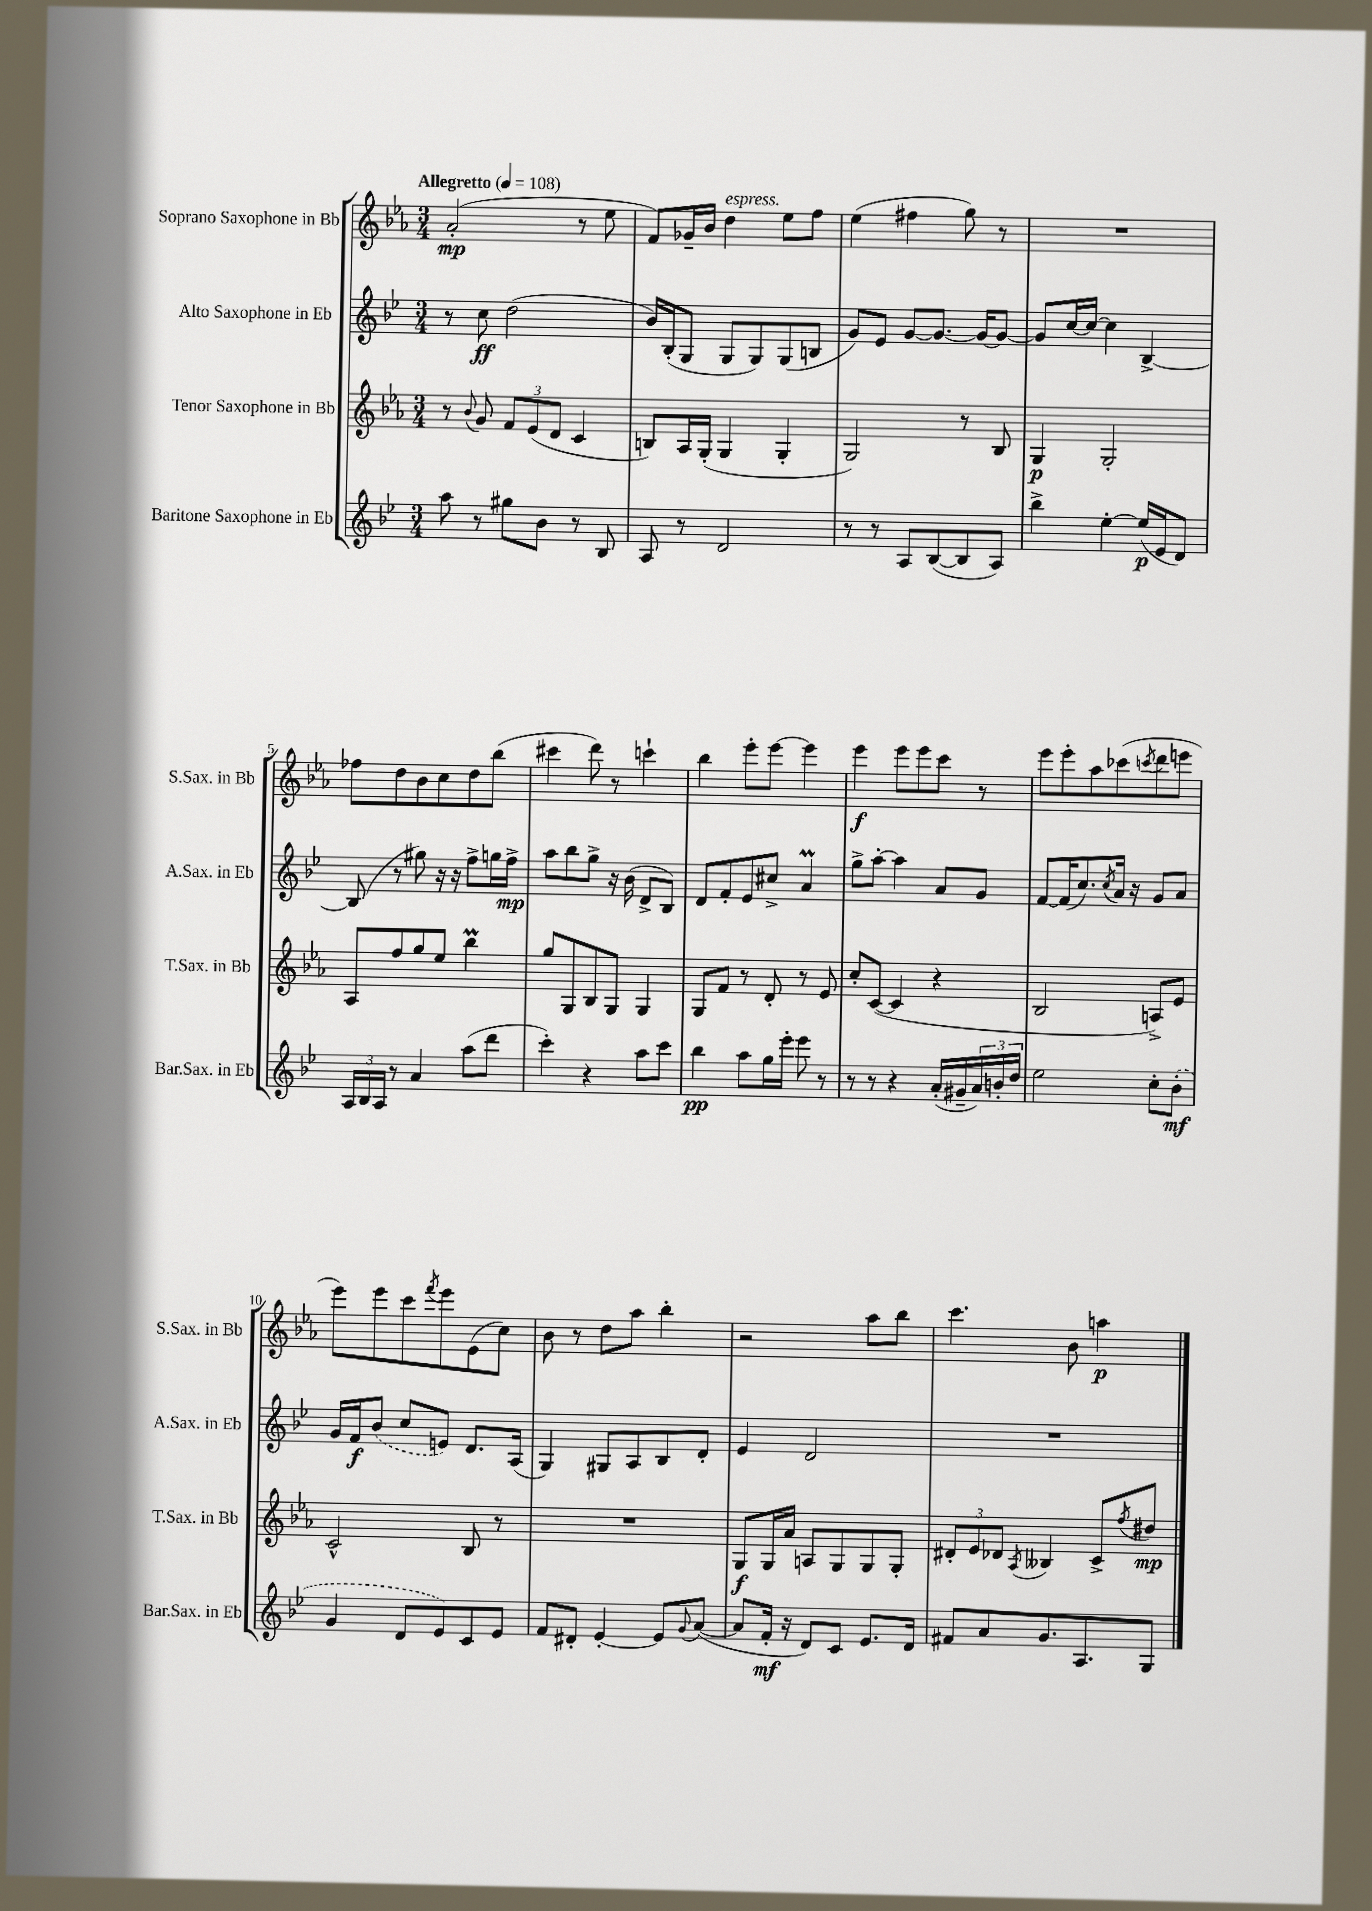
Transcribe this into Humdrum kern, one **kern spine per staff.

**kern	**dynam	**kern	**dynam	**kern	**dynam	**kern	**dynam
*part4	*part4	*part3	*part3	*part2	*part2	*part1	*part1
*staff4	*staff4	*staff3	*staff3	*staff2	*staff2	*staff1	*staff1
*I"Baritone Saxophone in Eb	*	*I"Tenor Saxophone in Bb	*	*I"Alto Saxophone in Eb	*	*I"Soprano Saxophone in Bb	*
*I'Bar.Sax. in Eb	*	*I'T.Sax. in Bb	*	*I'A.Sax. in Eb	*	*I'S.Sax. in Bb	*
*clefG2	*	*clefG2	*	*clefG2	*	*clefG2	*
*k[b-e-]	*	*k[b-e-a-]	*	*k[b-e-]	*	*k[b-e-a-]	*
*M3/4	*	*M3/4	*	*M3/4	*	*M3/4	*
*MM108	*	*MM108	*	*MM108	*	*MM108	*
=1	=1	=1	=1	=1	=1	=1	=1
!	!	!	!	!	!	!LO:TX:a:B:t=Allegretto	!
8aa\	.	8r	.	8r	.	(2a-'/	mp
.	.	8qqb-/	.	.	.	.	.
8r	.	8g/	.	8cc\	ff	.	.
8gg#X\L	.	12f/L	.	(2dd\	.	.	.
.	.	(12e-/	.	.	.	.	.
8b-\J	.	.	.	.	.	.	.
.	.	12d/J	.	.	.	.	.
8r	.	4c/	.	.	.	8r	.
8B-/	.	.	.	.	.	8ee-\	.
=2	=2	=2	=2	=2	=2	=2	=2
8A/	.	8Bn/L)	.	16b-/LL)	.	8f/L)	.
.	.	.	.	(16B-'/J	.	.	.
8r	.	16A-/L	.	8G/J	.	16g-X~/L	.
.	.	(16G'/JJ	.	.	.	16b-/JJ	.
!	!	!	!	!	!	!LO:TX:a:i:t=espress.	!
2d/	.	4G/	.	8G/L	.	4dd\	.
.	.	.	.	8G/)	.	.	.
.	.	4G'/	.	(8G/	.	8ee-\L	.
.	.	.	.	8Bn/J	.	8ff\J	.
=3	=3	=3	=3	=3	=3	=3	=3
8r	.	2G/)	.	8g/L)	.	(4ee-\	.
8r	.	.	.	8e-/J	.	.	.
8A/L	.	.	.	[8g/L	.	4ff#X\	.
([8B-/	.	.	.	8.g/J_	.	.	.
8B-/]	.	8r	.	.	.	8gg\)	.
.	.	.	.	16g/KL_	.	.	.
8A/J)	.	8B-/	.	8g/J_	.	8r	.
=4	=4	=4	=4	=4	=4	=4	=4
4bb-^\	.	4G/	p	8g/L]	.	2.r	.
.	.	.	.	[16cc/L	.	.	.
.	.	.	.	16cc/JJ_	.	.	.
[4ee-'\	.	2G'/	.	4cc\]	.	.	.
(16ee-/LL]	p	.	.	[4B-^/	.	.	.
16e-/J	.	.	.	.	.	.	.
8d/J)	.	.	.	.	.	.	.
!!LO:LB:g=z
=5	=5	=5	=5	=5	=5	=5	=5
24A/LL	.	8A-/L	.	(8B-/]	.	8ff-X\L	.
24B-/	.	.	.	.	.	.	.
24A/JJ	.	.	.	.	.	.	.
8r	.	8ff/	.	8r	.	8dd\	.
4a/	.	8gg/	.	8gg#X\)	.	8b-\	.
.	.	8ee-/J	.	16r	.	8cc\	.
.	.	.	.	16r	.	.	.
(8aa\L	.	4bb-M\	.	8ff^\L	.	8dd\	.
8ddd\J	.	.	.	16ggn\L	.	(8bb-\J	.
.	.	.	.	16ff^\JJ	mp	.	.
=6	=6	=6	=6	=6	=6	=6	=6
4ccc'\)	.	8gg/L	.	8aa\L	.	4ccc#X\	.
.	.	8G/	.	8bb-\	.	.	.
4r	.	8B-/	.	8gg^\J	.	8ddd\)	.
.	.	8G/J	.	16r	.	8r	.
.	.	.	.	(16b-\	.	.	.
8aa\L	.	4G/	.	8d^/L	.	4cccn`\	.
8ccc\J	.	.	.	8B-/J)	.	.	.
=7	=7	=7	=7	=7	=7	=7	=7
4bb-\	pp	8G/L	.	8d/L	.	4bb-\	.
.	.	8f/J	.	8f'/	.	.	.
8aa\L	.	8r	.	8e-/	.	8eee-'\L	.
16gg\L	.	8d'/	.	8cc#X^/J	.	[8eee-\J	.
16eee-'\JJ	.	.	.	.	.	.	.
8eee-\	.	8r	.	4am/	.	4eee-\]	.
8r	.	8e-/	.	.	.	.	.
=8	=8	=8	=8	=8	=8	=8	=8
8r	.	8cc'/L	.	8gg^\L	.	4eee-\	f
8r	.	([8c/J	.	[8aa'\J	.	.	.
4r	.	4c/]	.	4aa\]	.	8eee-\L	.
.	.	.	.	.	.	8eee-\	.
(16a'/LL	.	4r	.	8a/L	.	8ccc\J	.
16g#X~/	.	.	.	.	.	.	.
24a/)	.	.	.	8g/J	.	8r	.
24bn'/	.	.	.	.	.	.	.
24dd/JJ	.	.	.	.	.	.	.
=9	=9	=9	=9	=9	=9	=9	=9
2ee-\	.	2B-/	.	[8f/L	.	8eee-\L	.
.	.	.	.	(16f/K]	.	8eee-'\	.
.	.	.	.	8.cc/)	.	.	.
.	.	.	.	.	.	8aa-\	.
.	.	.	.	8qcc/	.	.	.
.	.	.	.	16a/Jk	.	(8ccc-X\	.
.	.	.	.	16r	.	.	.
.	.	.	.	.	.	8qcccn/	.
8cc'\L	.	8An^/L)	.	8g/L	.	8ddd\	.
(8b-'\J	mf	8e-/J	.	8a/J	.	8eeen\J	.
!!LO:LB:g=z
=10	=10	=10	=10	=10	=10	=10	=10
4g/	.	2c^^/	.	16g/LL	.	8eee-\L)	.
.	.	.	.	16f/J	f	.	.
.	.	.	.	(8b-/J	.	8eee-\	.
8d/L	.	.	.	8cc/L	.	8ccc\	.
.	.	.	.	.	.	8qfff/	.
8e-/)	.	.	.	8en/J)	.	8eee-\	.
8c/	.	8B-/	.	8.d/L	.	(8e-\	.
8e-/J	.	8r	.	.	.	8cc\J)	.
.	.	.	.	(16A/Jk	.	.	.
=11	=11	=11	=11	=11	=11	=11	=11
8f/L	.	2.r	.	4G/)	.	8b-\	.
8d#X'/J	.	.	.	.	.	8r	.
[4e-'/	.	.	.	8G#X/L	.	8dd\L	.
.	.	.	.	8A/	.	8aa-\J	.
8e-/L]	.	.	.	8B-/	.	4bb-'\	.
8qqg/	.	.	.	.	.	.	.
([8a/J	.	.	.	8d'/J	.	.	.
=12	=12	=12	=12	=12	=12	=12	=12
8a/L]	.	8G/L	f	4e-/	.	2r	.
16f'/Jk	mf	16G/L	.	.	.	.	.
16r	.	16a-/JJ	.	.	.	.	.
8d/L)	.	8An/L	.	2d/	.	.	.
8c/J	.	8G/	.	.	.	.	.
8.e-/L	.	8G/	.	.	.	8aa-\L	.
.	.	8G'/J	.	.	.	8bb-\J	.
16d/Jk	.	.	.	.	.	.	.
=13	=13	=13	=13	=13	=13	=13	=13
8f#X/L	.	12d#X'/L	.	2.r	.	4.ccc\	.
.	.	12e-/	.	.	.	.	.
8a/	.	.	.	.	.	.	.
.	.	12d-X/J	.	.	.	.	.
.	.	8qA-/	.	.	.	.	.
8.g/	.	4B--X/	.	.	.	.	.
.	.	.	.	.	.	8b-\	.
8.A/	.	.	.	.	.	.	.
.	.	8c^/L	.	.	.	4aan\	p
.	.	8qff/	.	.	.	.	.
8G/J	.	8dd#X/J	mp	.	.	.	.
==	==	==	==	==	==	==	==
*-	*-	*-	*-	*-	*-	*-	*-
